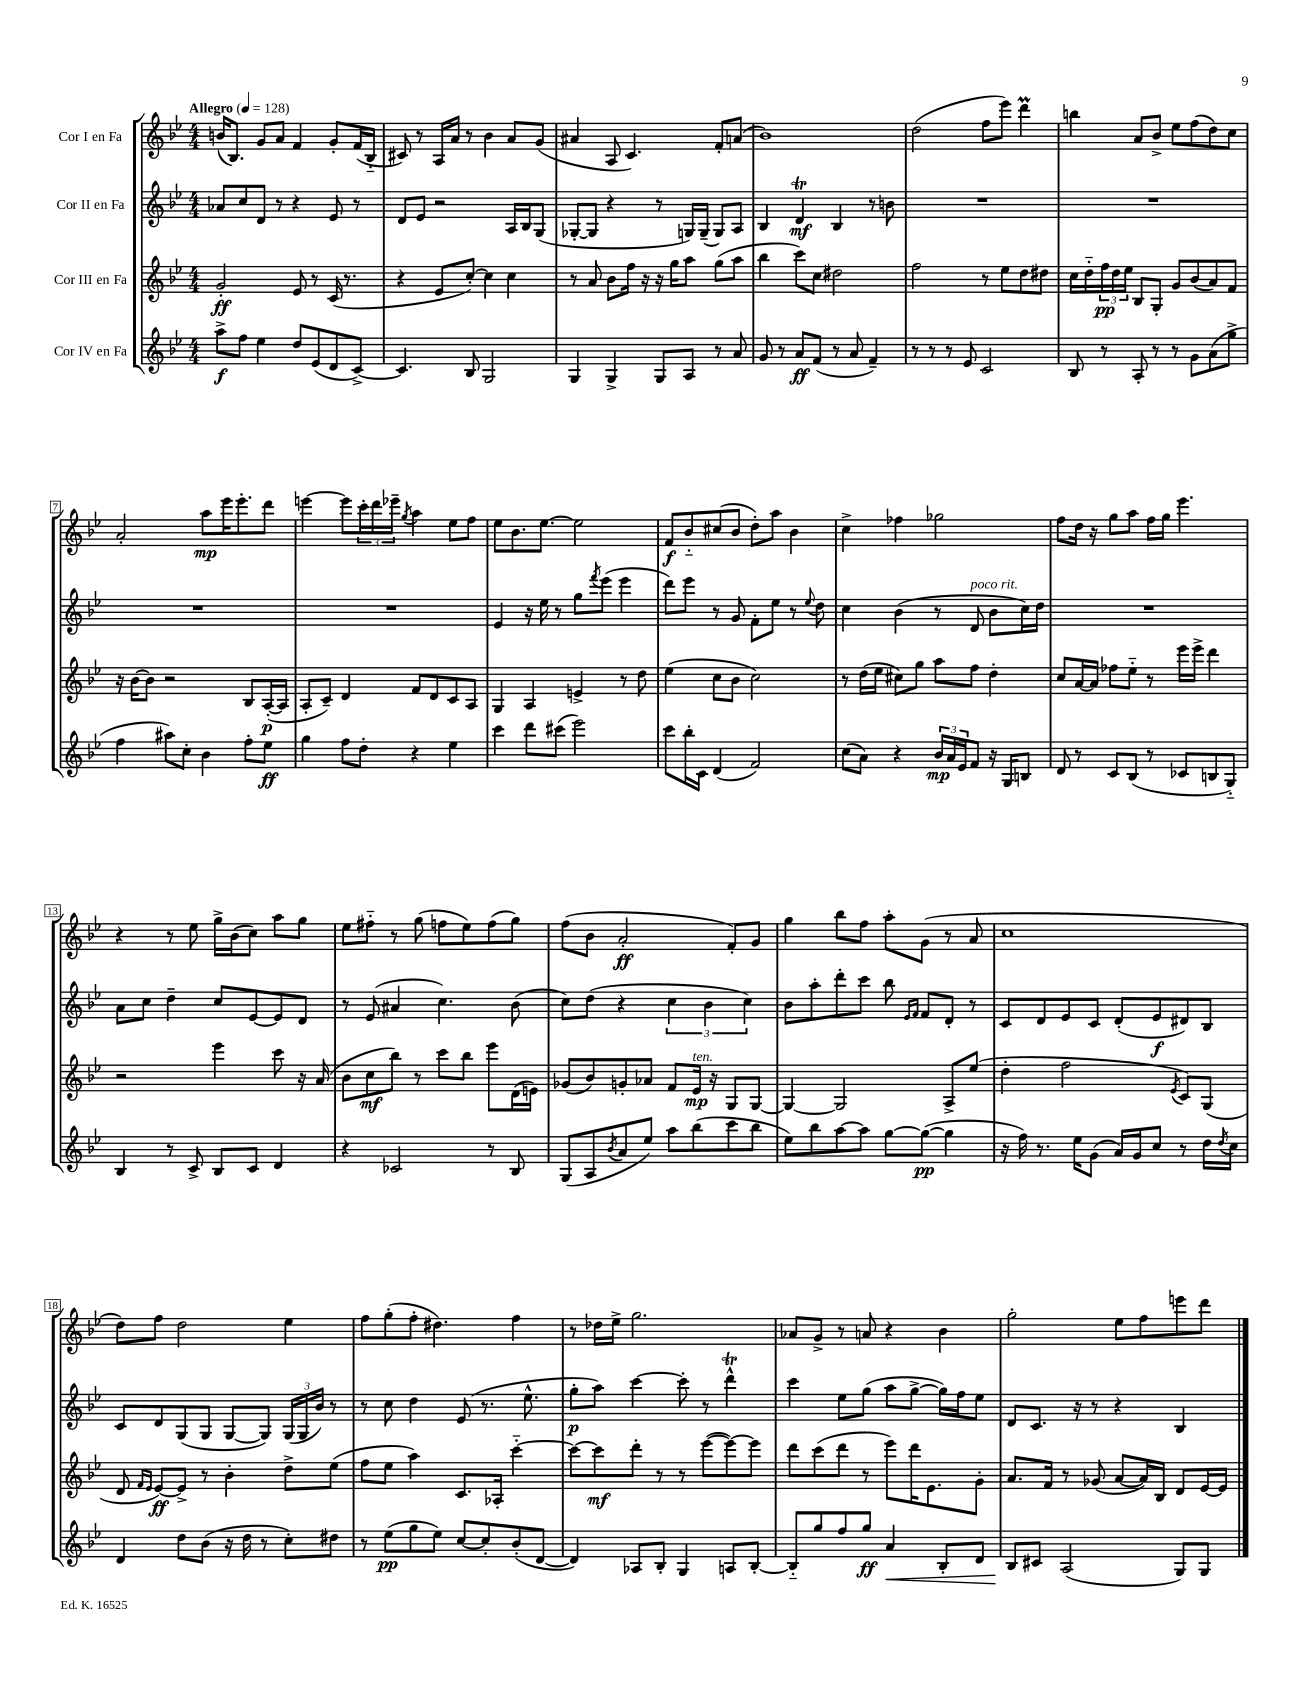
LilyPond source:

<<
\new StaffGroup <<
\new Staff = "s0" \with { instrumentName = "Cor I en Fa" } {
    \clef treble \key bes \major \numericTimeSignature \time 4/4 \tempo "Allegro" 4 = 128
    b'16( bes8.) g'8 a'8 f'4 g'8-. f'16( bes16-_ |
    cis'8) r8 a16 a'16 r8 bes'4 a'8 g'8( |
    ais'4 a8 c'4.) f'8-. a'8( |
    bes'1) |
    d''2( f''8 ees'''8) d'''4\prall |
    b''4 a'8 bes'8-> ees''8 f''8( d''8) c''8 |
    a'2-. a''8\mp ees'''16 ees'''8.-. d'''8 |
    e'''4~ e'''8 \tuplet 3/2 { c'''16-. d'''16 ees'''16-- } \acciaccatura { g''8 } a''4 ees''8 f''8 |
    ees''8 bes'8. ees''8.~ ees''2 |
    f'8\f bes'8-_ cis''8( bes'8 d''8-.) a''8 bes'4 |
    c''4-> fes''4 ges''2 |
    f''8 d''16 r16 g''8 a''8 f''16 g''16 ees'''4. |
    r4 r8 ees''8 g''16-> bes'16( c''8) a''8 g''8 |
    ees''8 fis''8-_ r8 g''8( f''8 ees''8) f''8( g''8) |
    f''8( bes'8 a'2-.\ff f'8-.) g'8 |
    g''4 bes''8 f''8 a''8-. g'8( r8 a'8 |
    c''1 |
    d''8) f''8 d''2 ees''4 |
    f''8 g''8-.( f''8-. dis''4.) f''4 |
    r8 des''16 ees''16-> g''2. |
    aes'8 g'8-> r8 a'8 r4 bes'4 |
    g''2-. ees''8 f''8 e'''8 d'''8 \bar "|." |
}
\new Staff = "s1" \with { instrumentName = "Cor II en Fa" } {
    \clef treble \key bes \major \numericTimeSignature \time 4/4
    aes'8 c''8 d'8 r8 r4 ees'8 r8 |
    d'8 ees'8 r2 a16 bes16 g8( |
    ges8~-. ges8 r4 r8 g16) g16--( g8) a8 |
    bes4 d'4\trill\mf bes4 r8 b'8 |
    R1 |
    R1 |
    R1 |
    R1 |
    ees'4 r16 ees''16 r8 g''8 \acciaccatura { f'''8 } ees'''8( ees'''4 |
    d'''8) ees'''8 r8 g'8 f'8-. ees''8 r8 \appoggiatura { ees''8 } d''8 |
    c''4 bes'4( r8 d'8^\markup { \italic "poco rit." } bes'8 c''16) d''16 |
    R1 |
    a'8 c''8 d''4-- c''8 ees'8~ ees'8 d'8 |
    r8 ees'8( ais'4 c''4.) bes'8( |
    c''8) d''8( r4 \tuplet 3/2 { c''4 bes'4 c''4) } |
    bes'8 a''8-. d'''8-. c'''8 bes''8 \grace { ees'16 f'16 } f'8 d'8-. r8 |
    c'8 d'8 ees'8 c'8 d'8-.( ees'8\f dis'8) bes8 |
    c'8 d'8 g8( g8 g8~ g8) \tuplet 3/2 { g16( g16 bes'16) } r8 |
    r8 c''8 d''4 ees'8( r8. ees''8.-^ |
    g''8-.\p a''8) c'''4~ c'''8-. r8 d'''4-^\trill |
    c'''4 ees''8 g''8( a''8 g''8~-> g''16) f''16 ees''8 |
    d'8 c'8. r16 r8 r4 bes4 \bar "|." |
}
\new Staff = "s2" \with { instrumentName = "Cor III en Fa" } {
    \clef treble \key bes \major \numericTimeSignature \time 4/4
    g'2-.\ff ees'8 r8 c'16( r8. |
    r4 ees'8 c''8~-.) c''4 c''4 |
    r8 a'8 bes'8 f''16 r16 r16 g''16 a''8 g''8( a''8 |
    bes''4 c'''8) c''8 dis''2 |
    f''2 r8 ees''8 d''8 dis''8 |
    c''16 d''16-_ \tuplet 3/2 { f''16\pp d''16 ees''16 } bes8 g8-. g'8 bes'8( a'8) f'8 |
    r16 bes'16~ bes'8 r2 bes8 a16~-.\p( a16 |
    a8-. c'8--) d'4 f'8 d'8 c'8 a8 |
    g4 a4 e'4-> r8 d''8 |
    ees''4( c''8 bes'8 c''2) |
    r8 d''16( ees''16 cis''8) g''8 a''8 f''8 d''4-. |
    c''8 a'16~ a'16 fes''8 ees''8-_ r8 ees'''16 ees'''16-> d'''4 |
    r2 ees'''4 c'''8 r16 a'16( |
    bes'8 c''8\mf bes''8) r8 c'''8 bes''8 ees'''8 d'16( e'16) |
    ges'8( bes'8) g'8-. aes'8 f'8 ees'16\mp^\markup { \italic "ten." } r16 g8 g8~ |
    g4~ g2 a8-> ees''8( |
    d''4-. f''2 \acciaccatura { ees'8 } c'8) g8( |
    d'8 \grace { f'16 ees'16 } ees'8~\ff) ees'8-> r8 bes'4-. d''8-> ees''8( |
    f''8 ees''8 a''4) c'8. aes16-. c'''4~-_ |
    c'''8~ c'''8\mf d'''8-. r8 r8 ees'''8~( ees'''8~) ees'''8 |
    d'''8 c'''8( d'''8 r8 ees'''8) d'''16 ees'8. g'8-. |
    a'8. f'16 r8 ges'8( a'8~ a'16) bes16 d'8 ees'16~ ees'16 \bar "|." |
}
\new Staff = "s3" \with { instrumentName = "Cor IV en Fa" } {
    \clef treble \key bes \major \numericTimeSignature \time 4/4
    a''8->\f f''8 ees''4 d''8 ees'8( d'8 c'8~->) |
    c'4. bes8 g2 |
    g4 g4-> g8 a8 r8 a'8 |
    g'8 r8 a'8\ff f'8( r8 a'8 f'4--) |
    r8 r8 r8 ees'8 c'2 |
    bes8 r8 a8-. r8 r8 g'8 a'8( g''8-> |
    f''4 ais''8) c''8-. bes'4 f''8-. ees''8\ff |
    g''4 f''8 d''8-. r4 ees''4 |
    c'''4 d'''8 cis'''8( ees'''2) |
    c'''8 bes''16-. c'16 d'4( f'2) |
    c''8( a'8) r4 \tuplet 3/2 { bes'16\mp a'16 ees'16 } f'8 r16 g16 b8 |
    d'8 r8 c'8 bes8( r8 ces'8 b8 g8-_) |
    bes4 r8 c'8-> bes8 c'8 d'4 |
    r4 ces'2 r8 bes8 |
    g8( a8 \acciaccatura { bes'8 } a'8 ees''8) a''8 bes''8( c'''8 bes''8 |
    ees''8) bes''8 a''8~ a''8 g''8~ g''8~\pp( g''4 |
    r16 f''16) r8. ees''16 g'8( a'16) g'16 c''8 r8 d''16 \acciaccatura { d''8 } c''16 |
    d'4 d''8 bes'8( r16 d''16 r8 c''8-.) dis''8 |
    r8 ees''8\pp( g''8 ees''8) c''8~ c''8-. bes'8-.( d'8~ |
    d'4) aes8 bes8-. g4 a8 bes8~-. |
    bes8-_ g''8 f''8 g''8\ff a'4\< bes8-. d'8 |
    bes8\! cis'8 a2( g8) g8 \bar "|." |
}
>>
>>
\layout { \context { \Score \override BarNumber.stencil = #(make-stencil-boxer 0.1 0.3 ly:text-interface::print) } }
